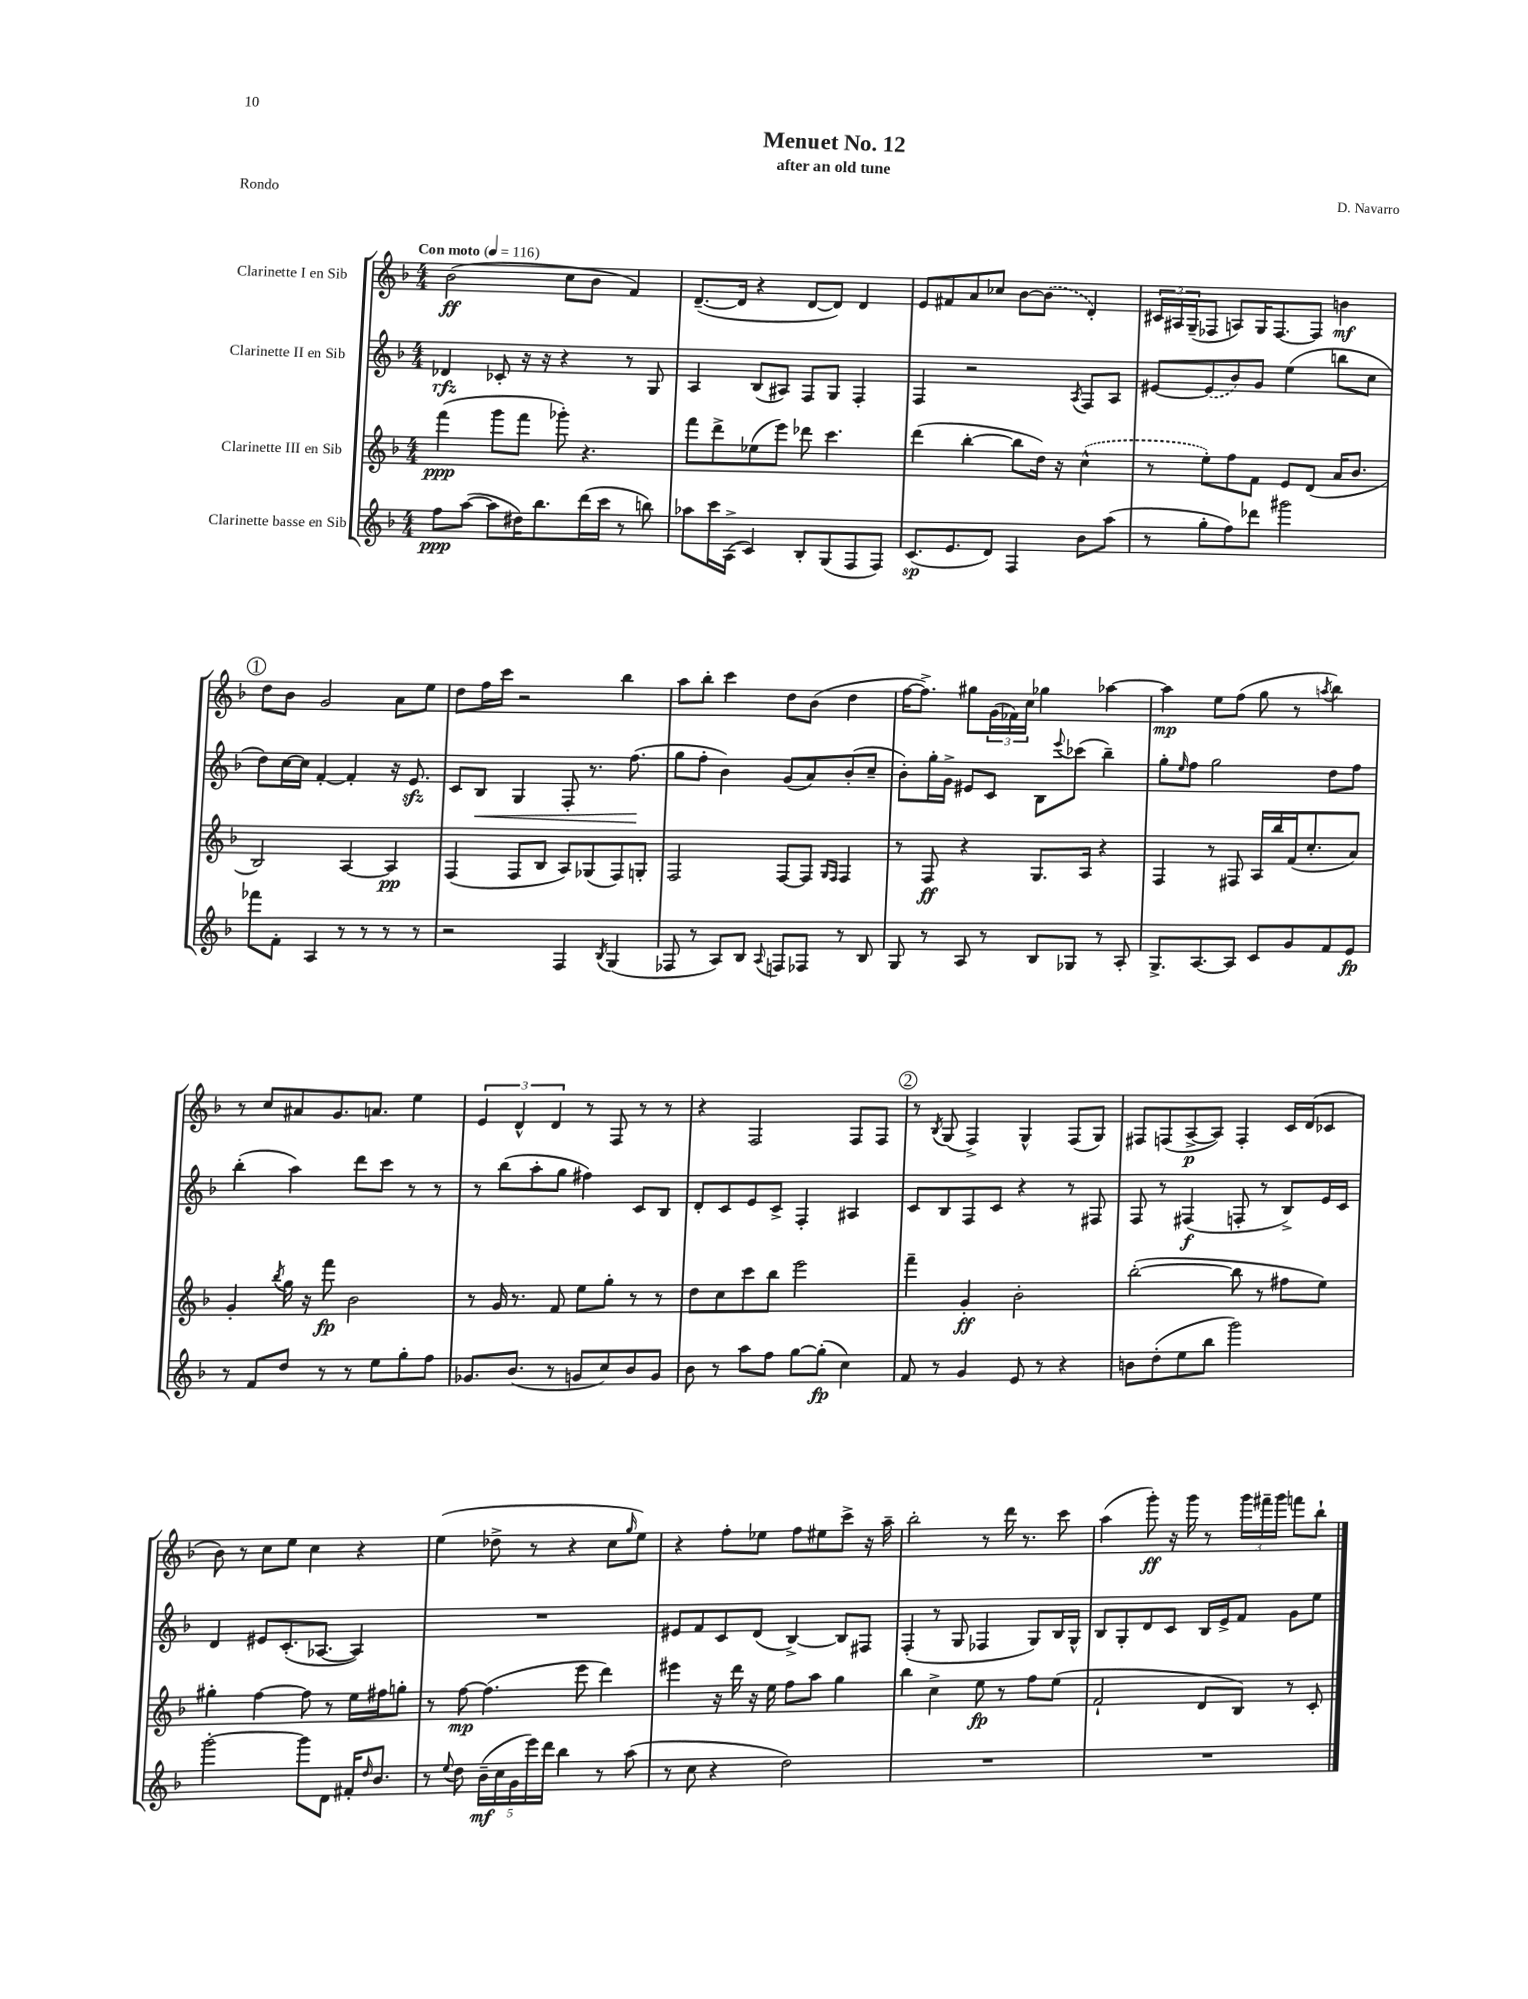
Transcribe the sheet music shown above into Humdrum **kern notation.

**kern	**kern	**kern	**kern
*staff4	*staff3	*staff2	*staff1
*clefG2	*clefG2	*clefG2	*clefG2
*k[b-]	*k[b-]	*k[b-]	*k[b-]
*M4/4	*M4/4	*M4/4	*M4/4
*MM116	*MM116	*MM116	*MM116
8ff	(4fff	4d-	(2b-
([8aa	.	.	.
8aa]	8ggg	8c-'	.
16dd#)	8fff	16r	.
8.bb-	.	16r	.
.	8ggg-')	4r	8cc
(16ddd	4.r	.	8b-
16ccc	.	.	.
8r	.	8r	4f)
8bb)	.	8G	.
=	=	=	=
8aa-	8fff	4A	([8.d~
16ccc	8ddd^	.	.
(16A^	.	.	16d]
4c)	(8ee-	(8B-	4r
.	8eee)	8A#)	.
8B-'	8ddd-	8F	[8d
(8G	4.ccc	8G	8d])
8F	.	4F'	4d
8F)	.	.	.
=	=	=	=
(8.c	(4ddd	4F	8e
.	.	.	8f#
8.e	.	.	.
.	[4bb-'	2r	8a
8d)	.	.	8cc-
4F	8bb-]	.	[8b-
.	16dd)	.	(8b-]
.	16r	.	.
.	.	8qA	.
8b-	(4cc^^	8F	4d')
(8aa	.	8A	.
=	=	=	=
8r	8r	[8e#	24c#
.	.	.	24A#
.	.	.	(24G~
8gg'	8ee')	(8e#]	8F-
8ff)	8ff	8b-)	8A)
8ddd-	8f	8g	16G
.	.	.	[8.F-
2ggg#	8e	(4ee	.
.	(8d	.	8F-]
.	16a	8bb	4b
.	8.b-	.	.
.	.	8cc	.
=	=	=	=
8fff-	2B-)	8dd)	8dd
8f'	.	[16cc	8b-
.	.	16cc]	.
4A	.	[4f'	2g
8r	[4A	4f']	.
8r	.	.	.
8r	4A]	16r	8a
.	.	8.e	.
8r	.	.	8ee
=	=	=	=
2r	(4F	8c	8dd
.	.	8B-	16ff
.	.	.	16ccc
.	8F	4G	2r
.	8B-	.	.
4F	8A)	8F'	.
.	(8G-	8.r	.
8qB-	.	.	.
(4G	8F)	.	4bb-
.	.	(8.ff	.
.	8G'	.	.
=	=	=	=
8F-	2F	8gg	8aa
8r	.	8ff'	8bb-'
8A)	.	4b-)	4ccc
8B-	.	.	.
8qqA	.	.	.
8F	[8F	(8g	8dd
8F-	8F]	8a)	(8b-
.	16qqG	.	.
.	16qqF	.	.
8r	4F	(8b-'	4dd
8B-	.	8cc~	.
=	=	=	=
8G	8r	8b-')	[16ff
.	.	.	8.ff^])
8r	8F	16gg'	.
.	.	16g^	.
8A	4r	8e#	8gg#
8r	.	8c	(24g
.	.	.	24f-)
.	.	.	24cc
8B-	8.G	8B-	4gg-
.	.	8qqeee	.
8G-	.	(8ccc-	.
.	16A	.	.
8r	4r	4bb-~)	[4aa-
8A'	.	.	.
=	=	=	=
8.G^	4F	8gg'	4aa-]
.	.	16qqee	.
.	.	8ff	.
[8.A	.	.	.
.	8r	2gg	8ee
8A]	8F#	.	(8ff
8c	16A	.	8gg
.	16bb-	.	.
8g	(16f	.	8r
.	8.cc'	.	.
.	.	.	8qaa
8f	.	8dd	4bb-)
8e	8a)	8ff	.
=	=	=	=
8r	4g'	(4bb-'	8r
8f	.	.	8cc
.	8qbb-	.	.
8dd	16gg	4aa)	8a#
.	16r	.	.
8r	8fff	.	8.g
8r	2b-	8ddd	.
.	.	.	8.a
8ee	.	8ccc	.
8gg'	.	8r	4ee
8ff	.	8r	.
=	=	=	=
8.g-	8r	8r	6e
.	16g	(8bb-	.
.	.	.	6d^^
(8.b-	8.r	.	.
.	.	8aa'	.
.	.	.	6d
8r	8f	8gg	.
8g	8ee	4ff#)	8r
8cc)	8gg'	.	8F
8b-	8r	8c	8r
8g	8r	8B-	8r
=	=	=	=
8b-	8dd	8d'	4r
8r	8cc	8c	.
8aa	8ccc	8e	2F
8ff	8bb-	8c^	.
[8gg	2eee	4F'	.
(8gg']	.	.	.
4cc)	.	4A#	8F
.	.	.	8F
=	=	=	=
8f	4fff~	8c	8r
.	.	.	8qB-
8r	.	8B-	(8G
4g	4g'	8F	4F^)
.	.	8c	.
8e	2b-'	4r	4G^^
8r	.	.	.
4r	.	8r	(8F
.	.	8F#	8G)
=	=	=	=
8b	([2bb-'	8F	8F#
(8dd'	.	8r	(8F
8ee	.	(4F#	[8A^
8bb-	.	.	8A])
2ggg)	8bb-]	8F'	4F'
.	8r	8r	.
.	8ff#	8B-^)	16c
.	.	.	(16d
.	8ee)	16e	8c-
.	.	16c	.
=	=	=	=
[2ggg'	4gg#'	4d	8b-)
.	.	.	8r
.	[4ff	8e#	8cc
.	.	(8.c'	8ee
8ggg]	8ff]	.	4cc
.	.	[8.A-	.
8d	8r	.	.
16f#'	16ee	4A-])	4r
16qqdd	.	.	.
8.b-	16ff#	.	.
.	8gg'	.	.
=	=	=	=
8r	8r	1r	(4ee
8qqee	.	.	.
8dd	[8ff	.	.
(20b-~	(4.ff]	.	8dd-^
20cc	.	.	.
20g	.	.	.
.	.	.	8r
20eee)	.	.	.
20ddd	.	.	.
4bb-	.	.	4r
.	8eee	.	.
8r	4ddd)	.	8cc
.	.	.	16qqgg
(8aa	.	.	8ee)
=	=	=	=
8r	4eee#	8e#	4r
8cc	.	8f	.
4r	16r	8c	8ff'
.	16ddd	.	.
.	16r	(8d	8ee-
.	16ee	.	.
2dd)	8ff	[4B-^)	8ff
.	8aa	.	8ee#
.	4gg	8B-]	8ccc^
.	.	8F#	16r
.	.	.	16aa~
=	=	=	=
1r	4bb-	(4F'	2bb-'
.	4cc^	8r	.
.	.	8G	.
.	8ee	4F-	8r
.	8r	.	16ddd
.	.	.	8.r
.	8ff	8G)	.
.	(8ee	16B-	8ccc
.	.	16G^^	.
=	=	=	=
1r	2f`	8B-	(4aa
.	.	8G'	.
.	.	8d	8ggg')
.	.	8c	16r
.	.	.	16ggg
.	8d	16B-	8r
.	.	16e^	.
.	8B-)	8f	24ggg
.	.	.	24fff#~
.	.	.	24ggg
.	8r	8g	8fff
.	8c'	8ee	8bb-`
==	==	==	==
*-	*-	*-	*-
